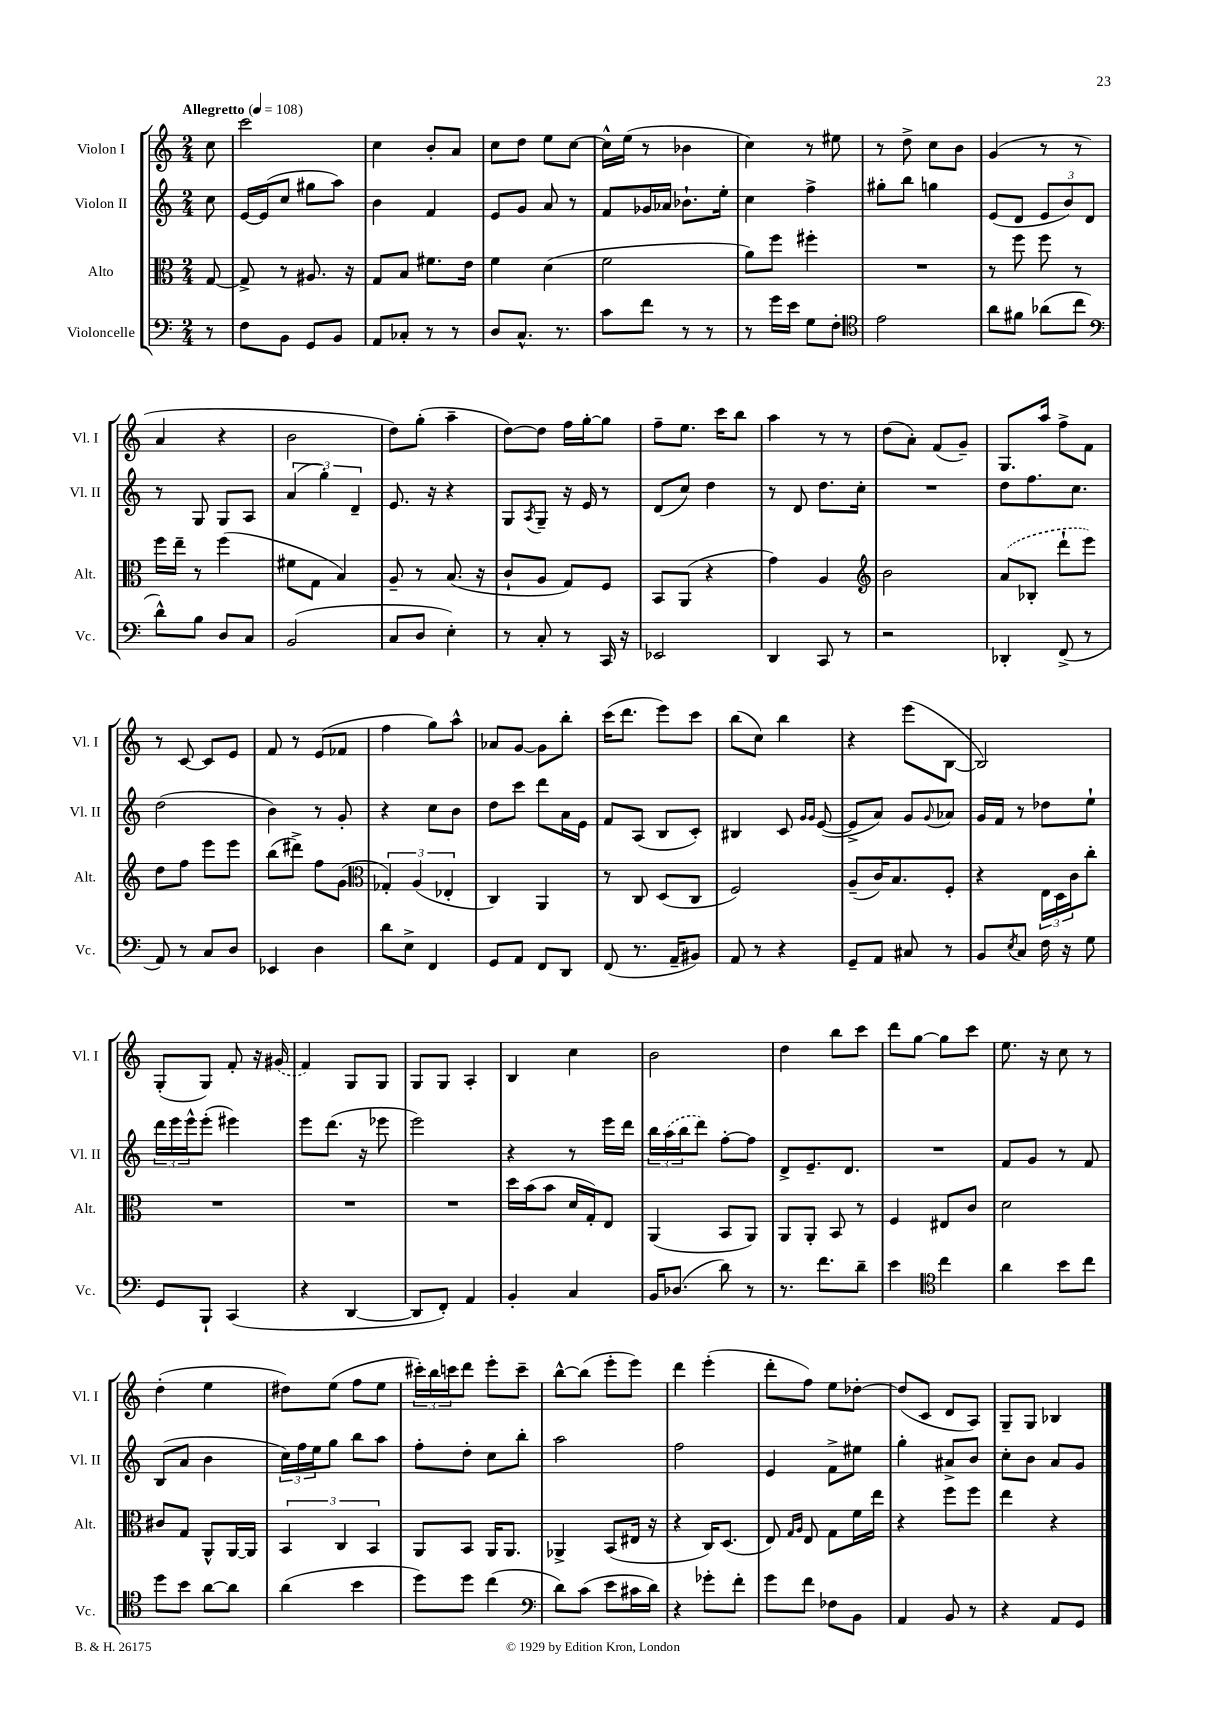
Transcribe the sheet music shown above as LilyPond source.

<<
\new StaffGroup <<
\new Staff = "s0" \with { instrumentName = "Violon I" shortInstrumentName = "Vl. I" } {
    \clef treble \key c \major \numericTimeSignature \time 2/4 \partial 8 \tempo "Allegretto" 4 = 108
    c''8 |
    c'''2 |
    c''4 b'8-. a'8 |
    c''8 d''8 e''8 c''8~ |
    c''16-^ e''16( r8 bes'4 |
    c''4) r8 eis''8 |
    r8 d''8-> c''8 b'8 |
    g'4( r8 r8 |
    a'4 r4 |
    b'2 |
    d''8) g''8-.( a''4-- |
    d''8~) d''8 f''16 g''16~-. g''8 |
    f''8-- e''8. c'''16 b''8 |
    a''4 r8 r8 |
    d''8( a'8-.) f'8( g'8--) |
    g8. a''16 f''8-> f'8 |
    r8 c'8~ c'8 e'8 |
    f'8 r8 e'8( fes'8 |
    f''4 g''8) a''8-^ |
    aes'8 g'8~ g'8 b''8-. |
    c'''16( d'''8. e'''8) c'''8 |
    b''8( c''8) b''4 |
    r4 e'''8( b8~ |
    b2) |
    g8-.( g8) f'8-. r16 \once \slurDashed gis'16( |
    f'4) g8 g8 |
    g8 g8 a4-. |
    b4 c''4 |
    b'2 |
    d''4 b''8 c'''8 |
    d'''8 g''8~ g''8 c'''8 |
    e''8. r16 c''8 r8 |
    d''4-.( e''4 |
    dis''8) e''8( f''8 e''8 |
    \tuplet 3/2 { cis'''16-.) b''16 c'''16 } d'''8 e'''8-. c'''8-- |
    b''8~-^ b''8( e'''8-. e'''8) |
    d'''4 e'''4-.( |
    d'''8-. f''8) e''8 des''8~-. |
    des''8( c'8 d'8 a8) |
    g8-- g8 bes4 \bar "|." |
}
\new Staff = "s1" \with { instrumentName = "Violon II" shortInstrumentName = "Vl. II" } {
    \clef treble \key c \major \numericTimeSignature \time 2/4 \partial 8
    c''8 |
    e'16~ e'16( c''8 gis''8 a''8) |
    b'4 f'4 |
    e'8 g'8 a'8 r8 |
    f'8 ges'16 aes'16 bes'8.-! e''16-. |
    c''4 f''4-> |
    gis''8-. b''8 g''4 |
    e'8( d'8 \tuplet 3/2 { e'8 b'8) d'8 } |
    r8 g8 g8 a8 |
    \tuplet 3/2 { a'4( g''4-.) d'4-- } |
    e'8. r16 r4 |
    g8 \acciaccatura { a8 } g8-- r16 e'16 r8 |
    d'8( c''8) d''4 |
    r8 d'8 d''8. c''16-. |
    R2 |
    d''8 f''8. c''8. |
    d''2( |
    b'4) r8 g'8-. |
    r4 c''8 b'8 |
    d''8 c'''8 d'''8 a'16 e'16 |
    f'8 a8( b8 c'8-.) |
    bis4 c'8 \grace { g'16 g'16 } e'8~( |
    e'8-> a'8) g'8 \appoggiatura { g'8 } aes'8 |
    g'16 f'16 r8 des''8 e''8-! |
    \tuplet 3/2 { d'''16 e'''16 e'''16-^ } e'''8-.( eis'''4) |
    e'''8 d'''8.( r16 ees'''8 |
    e'''2) |
    r4 r8 e'''16 d'''16 |
    \tuplet 3/2 { b''16 \once \slurDashed a''16( b''16 } d'''8) f''8~-. f''8 |
    d'8-> e'8.-- d'8. |
    R2 |
    f'8 g'8 r8 f'8 |
    b8( a'8 b'4 |
    \tuplet 3/2 { c''16) f''16 e''16 } g''8 b''8 a''8 |
    f''8-. d''8-. c''8 b''8-. |
    a''2 |
    f''2 |
    e'4 f'8-> eis''8 |
    g''4-. ais'8-> b'8 |
    c''8-. b'8 a'8 g'8 \bar "|." |
}
\new Staff = "s2" \with { instrumentName = "Alto" shortInstrumentName = "Alt." } {
    \clef alto \key c \major \numericTimeSignature \time 2/4 \partial 8
    g8~ |
    g8-> r8 ais8. r16 |
    g8 b8 fis'8. e'16 |
    f'4 d'4( |
    f'2 |
    a'8) f''8 fis''4-. |
    R2 |
    r8 f''8 f''8 r8 |
    f''16 e''16-- r8 f''4( |
    fis'8 g8 b4) |
    a8-- r8 b8.( r16 |
    c'8-! a8 g8) f8 |
    b,8 a,8( r4 |
    g'4) a4 |
    \clef treble b'2 |
    \once \slurDashed a'8( bes8-. d'''8-! e'''8) |
    d''8 f''8 e'''8 e'''8 |
    b''8( dis'''8->) f''8 g'8( |
    \clef alto \tuplet 3/2 { ges4-.) a4( ees4-. } |
    c4) a,4 |
    r8 c8 d8( c8 |
    f2) |
    a8--( c'16) b8. f8-. |
    r4 \tuplet 3/2 { e16 d16 c'16 } c''8-. |
    R2 |
    R2 |
    R2 |
    d''16 b'16( b'8 d'16 g16-.) e8 |
    a,4( b,8 a,8) |
    a,8 a,8-. b,8 r8 |
    f4 eis8 c'8 |
    d'2 |
    cis'8 g8 a,8-^ a,16~ a,16 |
    \tuplet 3/2 { b,4 c4 b,4 } |
    a,8 b,8 a,16 a,8. |
    aes,4-> b,8( eis16 r16 |
    r4 c16) d8.( |
    e8) \grace { g16 a16 } e8 g8 f'16 e''16 |
    r4 f''8 f''8 |
    e''4 r4 \bar "|." |
}
\new Staff = "s3" \with { instrumentName = "Violoncelle" shortInstrumentName = "Vc." } {
    \clef bass \key c \major \numericTimeSignature \time 2/4 \partial 8
    r8 |
    f8 b,8 g,8 b,8 |
    a,8 ces8-. r8 r8 |
    d8 c8.-^ r8. |
    c'8 f'8 r8 r8 |
    r8 g'16 e'16 g8 f8-. |
    \clef tenor e'2 |
    a'8 fis'8 aes'8( c''8 |
    \clef bass d'8-^) b8 d8 c8 |
    b,2( |
    c8 d8 e4-.) |
    r8 c8-. r8 c,16 r16 |
    ees,2 |
    d,4 c,8 r8 |
    r2 |
    des,4-. f,8->( r8 |
    a,8) r8 c8 d8 |
    ees,4 d4 |
    d'8 e8-> f,4 |
    g,8 a,8 f,8 d,8 |
    f,8( r8. a,16-- bis,8) |
    a,8 r8 r4 |
    g,8-- a,8 cis8 r8 |
    b,8 \acciaccatura { e8 } c8 f16 r16 g8 |
    g,8 b,,8-! c,4( |
    r4 d,4~ |
    d,8 f,8-.) a,4 |
    b,4-. c4 |
    b,16 des8.( d'8) r8 |
    r8. f'8. d'8-- |
    e'4 \clef tenor c''4 |
    a'4 b'8 c''8 |
    d''8 b'8 a'8~ a'8 |
    a'4( b'4 |
    d''8) d''8 c''4( |
    \clef bass d'8) c'8( e'8 cis'16 d'16) |
    r4 ges'8-. f'8-. |
    g'8 f'8 fes8 b,8 |
    a,4 b,8 r8 |
    r4 a,8 g,8 \bar "|." |
}
>>
>>
\layout { \context { \Score \remove "Bar_number_engraver" } }
